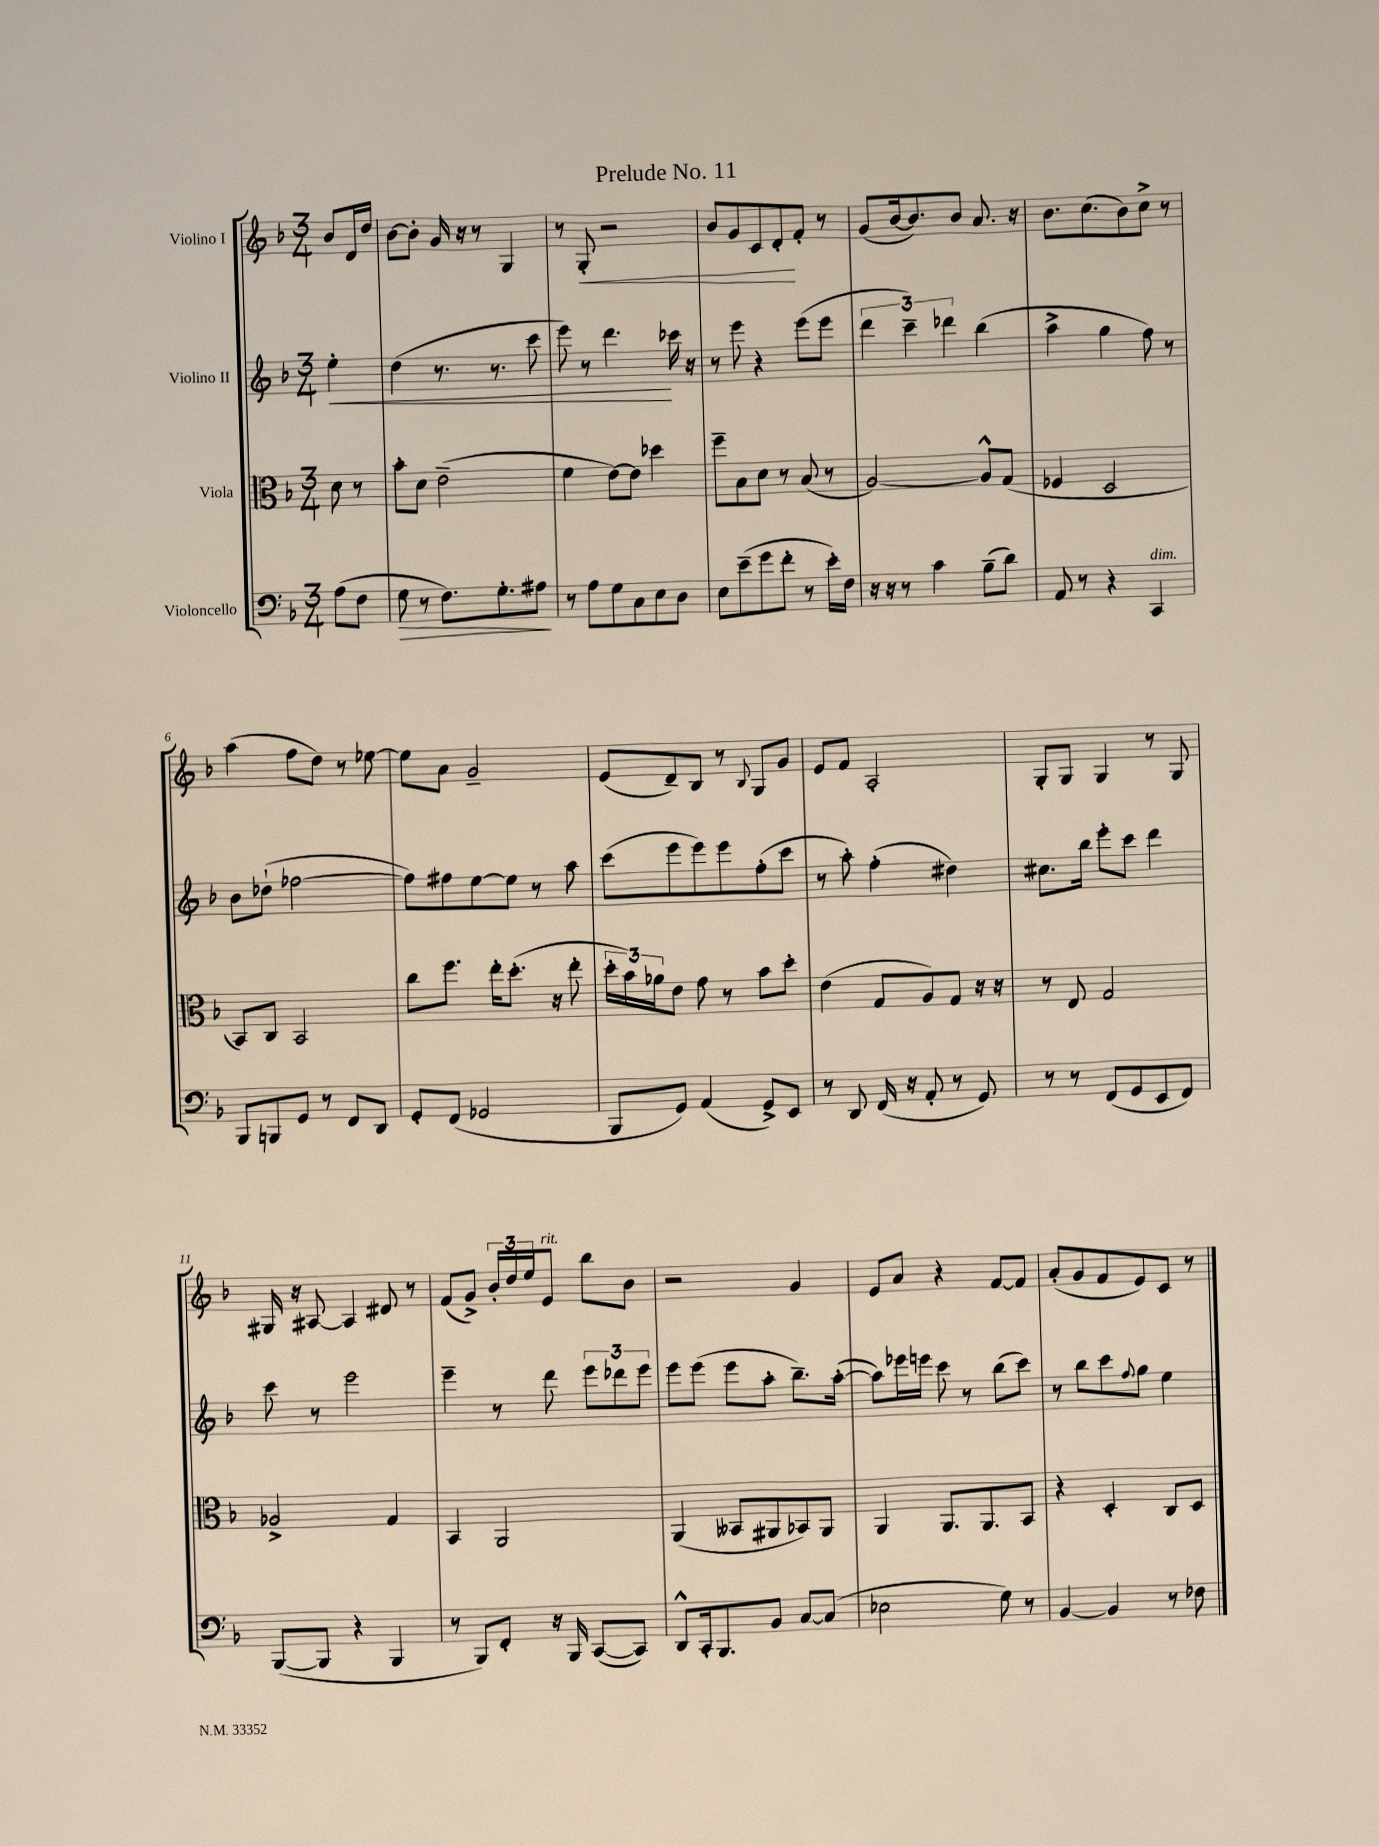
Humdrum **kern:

**kern	**kern	**kern	**kern
*staff4	*staff3	*staff2	*staff1
*clefF4	*clefC3	*clefG2	*clefG2
*k[b-]	*k[b-]	*k[b-]	*k[b-]
*M3/4	*M3/4	*M3/4	*M3/4
(8A\L	8d\	4ee'\	8b-/L
8F\J	8r	.	16d/L
.	.	.	16dd/JJ
=	=	=	=
8G\	8b-'\L	(4dd\	[8b-\L
8r	8d\J	.	8b-'\]J
8.F\L)	(2e~\	8.r	16g/
.	.	.	16r
.	.	.	8r
8.G'\	.	8.r	.
.	.	.	4G/
8A#\J	.	8ccc\	.
=	=	=	=
8r	4f\	8eee\)	8r
8A\L	.	8r	8G'/
8G\	[8e\L)	4.ddd\	2r
8C\	8e\]J	.	.
8E\	4dd-\	.	.
8D\J	.	16ccc-\	.
.	.	16r	.
=	=	=	=
8E\L	8ff~\L	8r	8b-/L
(8e~\	8B-\	8eee\	8g/
8g\	8d\J	4r	8c/
8f'\J	8r	.	8d'/
8r	(8B-/	(8eee\L	8f'/J
16e'\LL)	8r	8eee\J	8r
16F\JJ	.	.	.
=	=	=	=
16r	[2A/)	6ddd\	(8g/L
16r	.	.	.
8r	.	.	[16b-/k
.	.	6ccc~\)	.
.	.	.	8.b-/])
4c\	.	.	.
.	.	6ddd-\	.
.	.	.	8b-/J
(8B-~\L	8A^^/]L	(4bb-\	8.a/
8d\J)	(8G/J	.	.
.	.	.	16r
=	=	=	=
8AA/	4F-/	4aa^\	8.b-\L
8r	.	.	.
.	.	.	(8.cc\
4r	2D/	4gg\	.
.	.	.	8b-\)
4CC/	.	8ff\)	8cc^\J
.	.	8r	8r
=	=	=	=
8BBB-/L	8BB-/L)	8b-\L	(4aa\
8BBB/	8C/J	(8dd-`\J	.
8GG/J	2BB-/	[2ff-\	8ff\L
8r	.	.	8dd\J)
8FF/L	.	.	8r
8DD/J	.	.	[8ee-\
=	=	=	=
8GG'/L	8cc\L	8ff-\]L)	8ee-\]L
(8FF/J	8.ff\J	8ff#\	8a\J
2GG-/	.	[8ee\	2g~/
.	16ee'\LK	.	.
.	(8.dd'\J	8ee\]J	.
.	.	8r	.
.	16r	.	.
.	8ee'\	8aa\	.
=	=	=	=
8BBB-/L	24dd'\LL	(8ccc\L	(8e/L
.	24b-\)	.	.
.	24a-\J	.	.
8GG/J)	8e\J	8eee\	8d~/)
(4AA/	8g\	8eee\)	8B-/J
.	8r	8eee\	8r
.	.	.	8qqB-/
8GG^/L)	8b-\L	(8ff'\	8G/L
8EE/J	8dd'\J	8ccc\J	8g/J
=	=	=	=
8r	(4e\	8r	8e/L
8DD/	.	8aa'\)	8f/J
(16FF/	8G/L	(4ff'\	2A'/
16r	.	.	.
8AA'/	8A/)	.	.
8r	8G/J	4dd#\)	.
8GG/)	16r	.	.
.	16r	.	.
=	=	=	=
8r	8r	8.cc#\L	8G'/L
8r	8E/	.	8G/J
.	.	16bb-\Jk	.
(8FF/L	2G/	8eee'\L	4G/
8GG/	.	8ccc\J	.
8EE/	.	4ddd\	8r
8FF/J)	.	.	8G/
=	=	=	=
([8BBB-/L	2A-^/	8ccc\	16G#/
.	.	.	16r
8BBB-/]J	.	8r	[8A#/
4r	.	2eee\	4A#/]
4BBB-/	4G/	.	8d#/
.	.	.	8r
=	=	=	=
8r	4BB-/	4eee~\	(8f/L
8BBB-/L)	.	.	8g^/J)
8FF'/J	2AA/	8r	24b-'/LL
.	.	.	24dd/
.	.	.	24ee/J
16r	.	8ddd\	8e/J
16BBB-/	.	.	.
([8CC/L	.	12eee\L	8bb-\L
.	.	12ddd-\	.
8CC/]J)	.	.	8b-\J
.	.	12eee\J	.
=	=	=	=
8DD^^/L	(4AA/	8eee\L	2r
16CC'/k	.	(8eee\J	.
8.BBB-/	.	.	.
.	8BB--/L	8eee\L	.
8BB-/J	8AA#/	8aa'\J	.
[8C/L	8BB-/)	8.bb-~\L)	4g/
(8C/]J	8AA#/J	.	.
.	.	([16aa'\Jk	.
=	=	=	=
2E-\	4AA/	8aa\]L)	8e/L
.	.	16eee-\L	8a/J
.	.	16eee\JJ	.
.	8.AA/L	8ccc\	4r
.	.	8r	.
.	8.AA/	.	.
8G\)	.	(8bb-\L	[8f/L
8r	8BB-/J	8ccc\J)	8f/]J
=	=	=	=
[4BB-/	4r	8r	(8a'/L
.	.	8bb-\L	8g/
4BB-/]	4D'/	8ccc\	8f/
.	.	8qqff/	.
.	.	8gg\J	8e/)
8r	8C/L	4ee\	8c/J
8F-\	8D/J	.	8r
==	==	==	==
*-	*-	*-	*-
